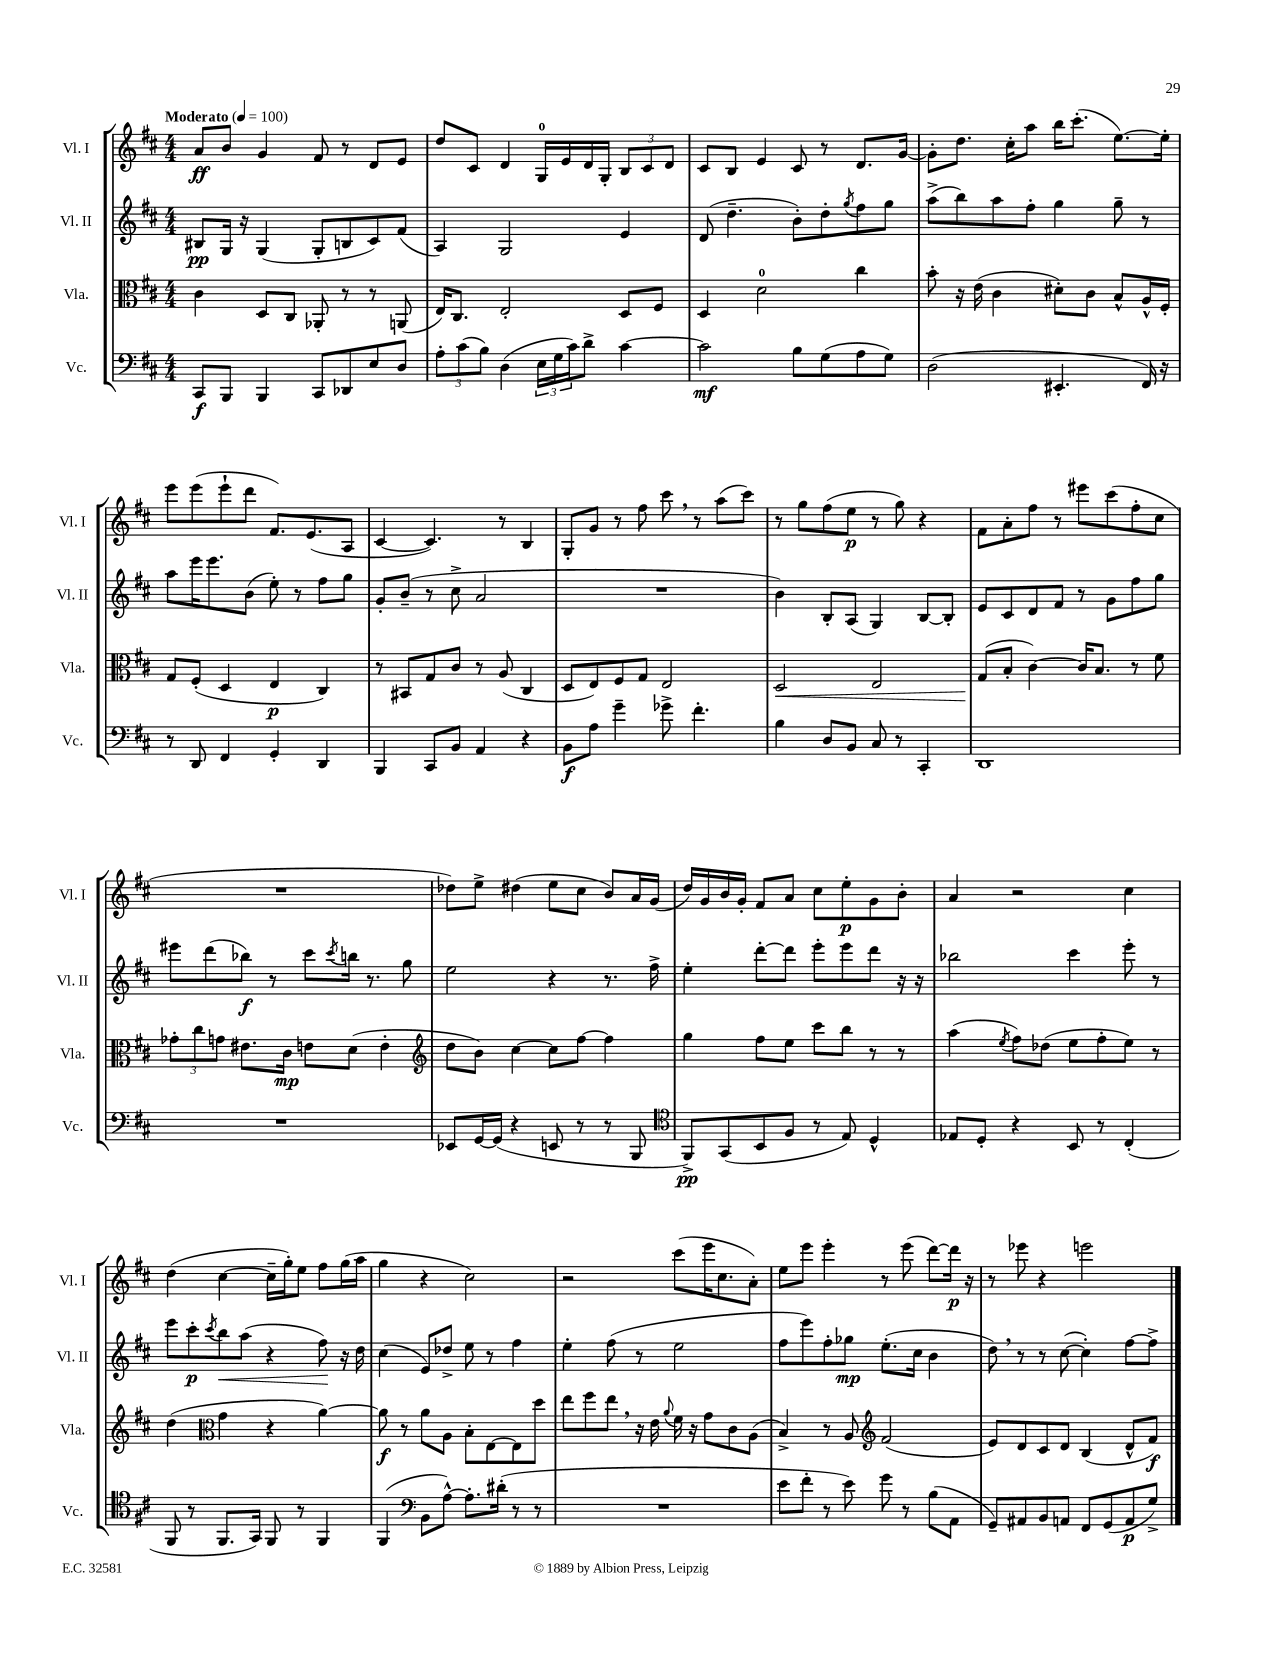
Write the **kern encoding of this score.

**kern	**kern	**kern	**kern
*staff4	*staff3	*staff2	*staff1
*clefF4	*clefC3	*clefG2	*clefG2
*k[f#c#]	*k[f#c#]	*k[f#c#]	*k[f#c#]
*M4/4	*M4/4	*M4/4	*M4/4
*MM100	*MM100	*MM100	*MM100
8CC#	4c#	8B#	8a
8BBB	.	16G	8b
.	.	16r	.
4BBB	8D	(4G	4g
.	8C#	.	.
8CC#	8AA-'	8G'	8f#
8DD-	8r	8B	8r
8E	8r	8c#)	8d
8D	(8AA	(8f#	8e
=	=	=	=
12A'	16E)	4A)	8dd
.	8.C#	.	.
(12c#	.	.	.
.	.	.	8c#
12B)	.	.	.
(4D	2E'	2G	4d
24E	.	.	16G
24G	.	.	.
.	.	.	16e
24c#)	.	.	.
8d^	.	.	16d
.	.	.	16G'
[4c#	8D	4e	12B
.	.	.	12c#
.	8F#	.	.
.	.	.	12d
=	=	=	=
2c#]	4D	(8d	8c#
.	.	4.dd~	8B
.	2d	.	4e
8B	.	8b')	8c#
(8G	.	8dd'	8r
.	.	8qgg	.
8A	4cc#	8ff#	8.d
8G)	.	8gg	.
.	.	.	[16g
=	=	=	=
(2D	8b'	(8aa^	8g']
.	16r	8bb)	8.dd
.	(16e	.	.
.	4c#	8aa	.
.	.	.	16cc#'
.	.	8ff#'	8aa
4.EE#'	8d#')	4gg	16bb
.	.	.	(8.ccc#'
.	8c#	.	.
.	8B^^	8gg~	[8.ee)
16FF#)	16A^^	8r	.
16r	16F#'	.	16ee']
=	=	=	=
8r	8G	8aa	8eee
8DD	(8F#'	16eee	(8eee
.	.	8.eee	.
4FF#	4D	.	8eee`
.	.	(8b	8ddd
4GG'	4E	8ee')	8.f#)
.	.	8r	.
.	.	.	(8.e
4DD	4C#)	8ff#	.
.	.	8gg	8A
=	=	=	=
4BBB	8r	8g'	[4c#
.	8BB#	(8b~	.
8CC#	8G	8r	4.c#])
8BB	8c#	8cc#^	.
4AA	8r	2a	.
.	(8A	.	8r
4r	4C#	.	4B
=	=	=	=
8BB	8D	1r	8G'
8A	8E)	.	8g
4g~	8F#	.	8r
.	8G	.	8ff#
8g-^	2E	.	8ccc#
4.f#'	.	.	8r
.	.	.	(8aa
.	.	.	8ccc#)
=	=	=	=
4B	2D	4b)	8r
.	.	.	8gg
8D	.	8B'	(8ff#
8BB	.	(8A	8ee
8C#	2E	4G)	8r
8r	.	.	8gg)
4CC#'	.	[8B	4r
.	.	8B']	.
=	=	=	=
1DD	(8G	8e	8f#
.	8B'	8c#	8a'
.	[4c#)	8d	8ff#
.	.	8f#	8r
.	16c#]	8r	8eee#
.	8.B	.	.
.	.	8g	(8ccc#
.	8r	8ff#	8ff#'
.	8f#	8gg	8cc#
=	=	=	=
1r	12g-'	8eee#	1r
.	12cc#	.	.
.	.	(8ddd	.
.	12g	.	.
.	8.e#	8bb-)	.
.	.	8r	.
.	16c#	.	.
.	8e	8ccc#	.
.	.	8qccc#	.
.	(8d	16bb	.
.	.	8.r	.
.	4e'	.	.
.	.	8gg	.
=	=	=	=
*	*clefG2	*	*
8EE-	8dd	2ee	8dd-)
[16GG	8b)	.	8ee^
(16GG]	.	.	.
4r	[4cc#	.	(4dd#
8EE	8cc#]	4r	8ee
8r	[8ff#	.	8cc#
8r	4ff#]	8.r	8b)
8BBB	.	.	16a
.	.	16ff#^	(16g
=	=	=	=
*clefC4	*	*	*
8FF#^)	4gg	4ee'	16dd)
.	.	.	16g
(8GG	.	.	16b
.	.	.	16g'
8BB	8ff#	[8ddd'	8f#
8F#	8ee	8ddd]	8a
8r	8ccc#	8eee'	8cc#
8E)	8bb	8eee	8ee'
4D^^	8r	8ddd	8g
.	8r	16r	8b'
.	.	16r	.
=	=	=	=
8E-	(4aa	2bb-	4a
8D'	.	.	.
.	8qee	.	.
4r	8ff#)	.	2r
.	(8dd-	.	.
8BB	8ee	4ccc#	.
8r	8ff#'	.	.
(4C#'	8ee)	8eee'	4cc#
.	8r	8r	.
=	=	=	=
8FF#	(4dd	8eee	(4dd
8r	.	8ccc#'	.
*	*clefC3	*	*
.	.	8qccc#	.
8.FF#	4g	8bb	[4cc#
.	.	(8aa	.
16GG)	.	.	.
8FF#	4r	4r	16cc#~]
.	.	.	16gg')
8r	.	.	8ee
4FF#	[4a)	8ff#)	8ff#
.	.	16r	(16gg
.	.	16dd	16aa
=	=	=	=
(4FF#	8a]	(4cc#	4gg
.	8r	.	.
*clefF4	*	*	*
8BB	8a	8e)	4r
[8A^^)	8A	8dd-^	.
8.A']	8B'	8ee	2cc#)
.	[8E	8r	.
(16d#'	.	.	.
8r	8E]	4ff#	.
8r	8dd	.	.
=	=	=	=
1r	8ee	4ee'	2r
.	8ff#	.	.
.	8ee	(8ff#	.
.	16r	8r	.
.	16e	.	.
.	8qqa	.	.
.	16f#	2ee	(8ccc#
.	16r	.	.
.	8g	.	16eee
.	.	.	8.cc#
.	8c#	.	.
.	(8A	.	8a')
=	=	=	=
8e	4B^)	8ff#	8ee
8f#'	.	8eee)	8eee
8r	8r	8ff#'	4eee'
8e)	8A	8gg-	.
*	*clefG2	*	*
8g	(2f#	(8.ee'	8r
8r	.	.	(8eee
.	.	16cc#	.
(8B	.	4b	[8ddd)
8AA	.	.	16ddd]
.	.	.	16r
=	=	=	=
8GG~)	8e)	8dd)	8r
8AA#	8d	8r	8eee-
8BB	8c#	8r	4r
8AA	8d	([8cc#	.
8FF#	(4B	4cc#'])	2eee
(8GG	.	.	.
8AA	8d^^	[8ff#	.
8G^)	8f#)	8ff#^]	.
==	==	==	==
*-	*-	*-	*-
